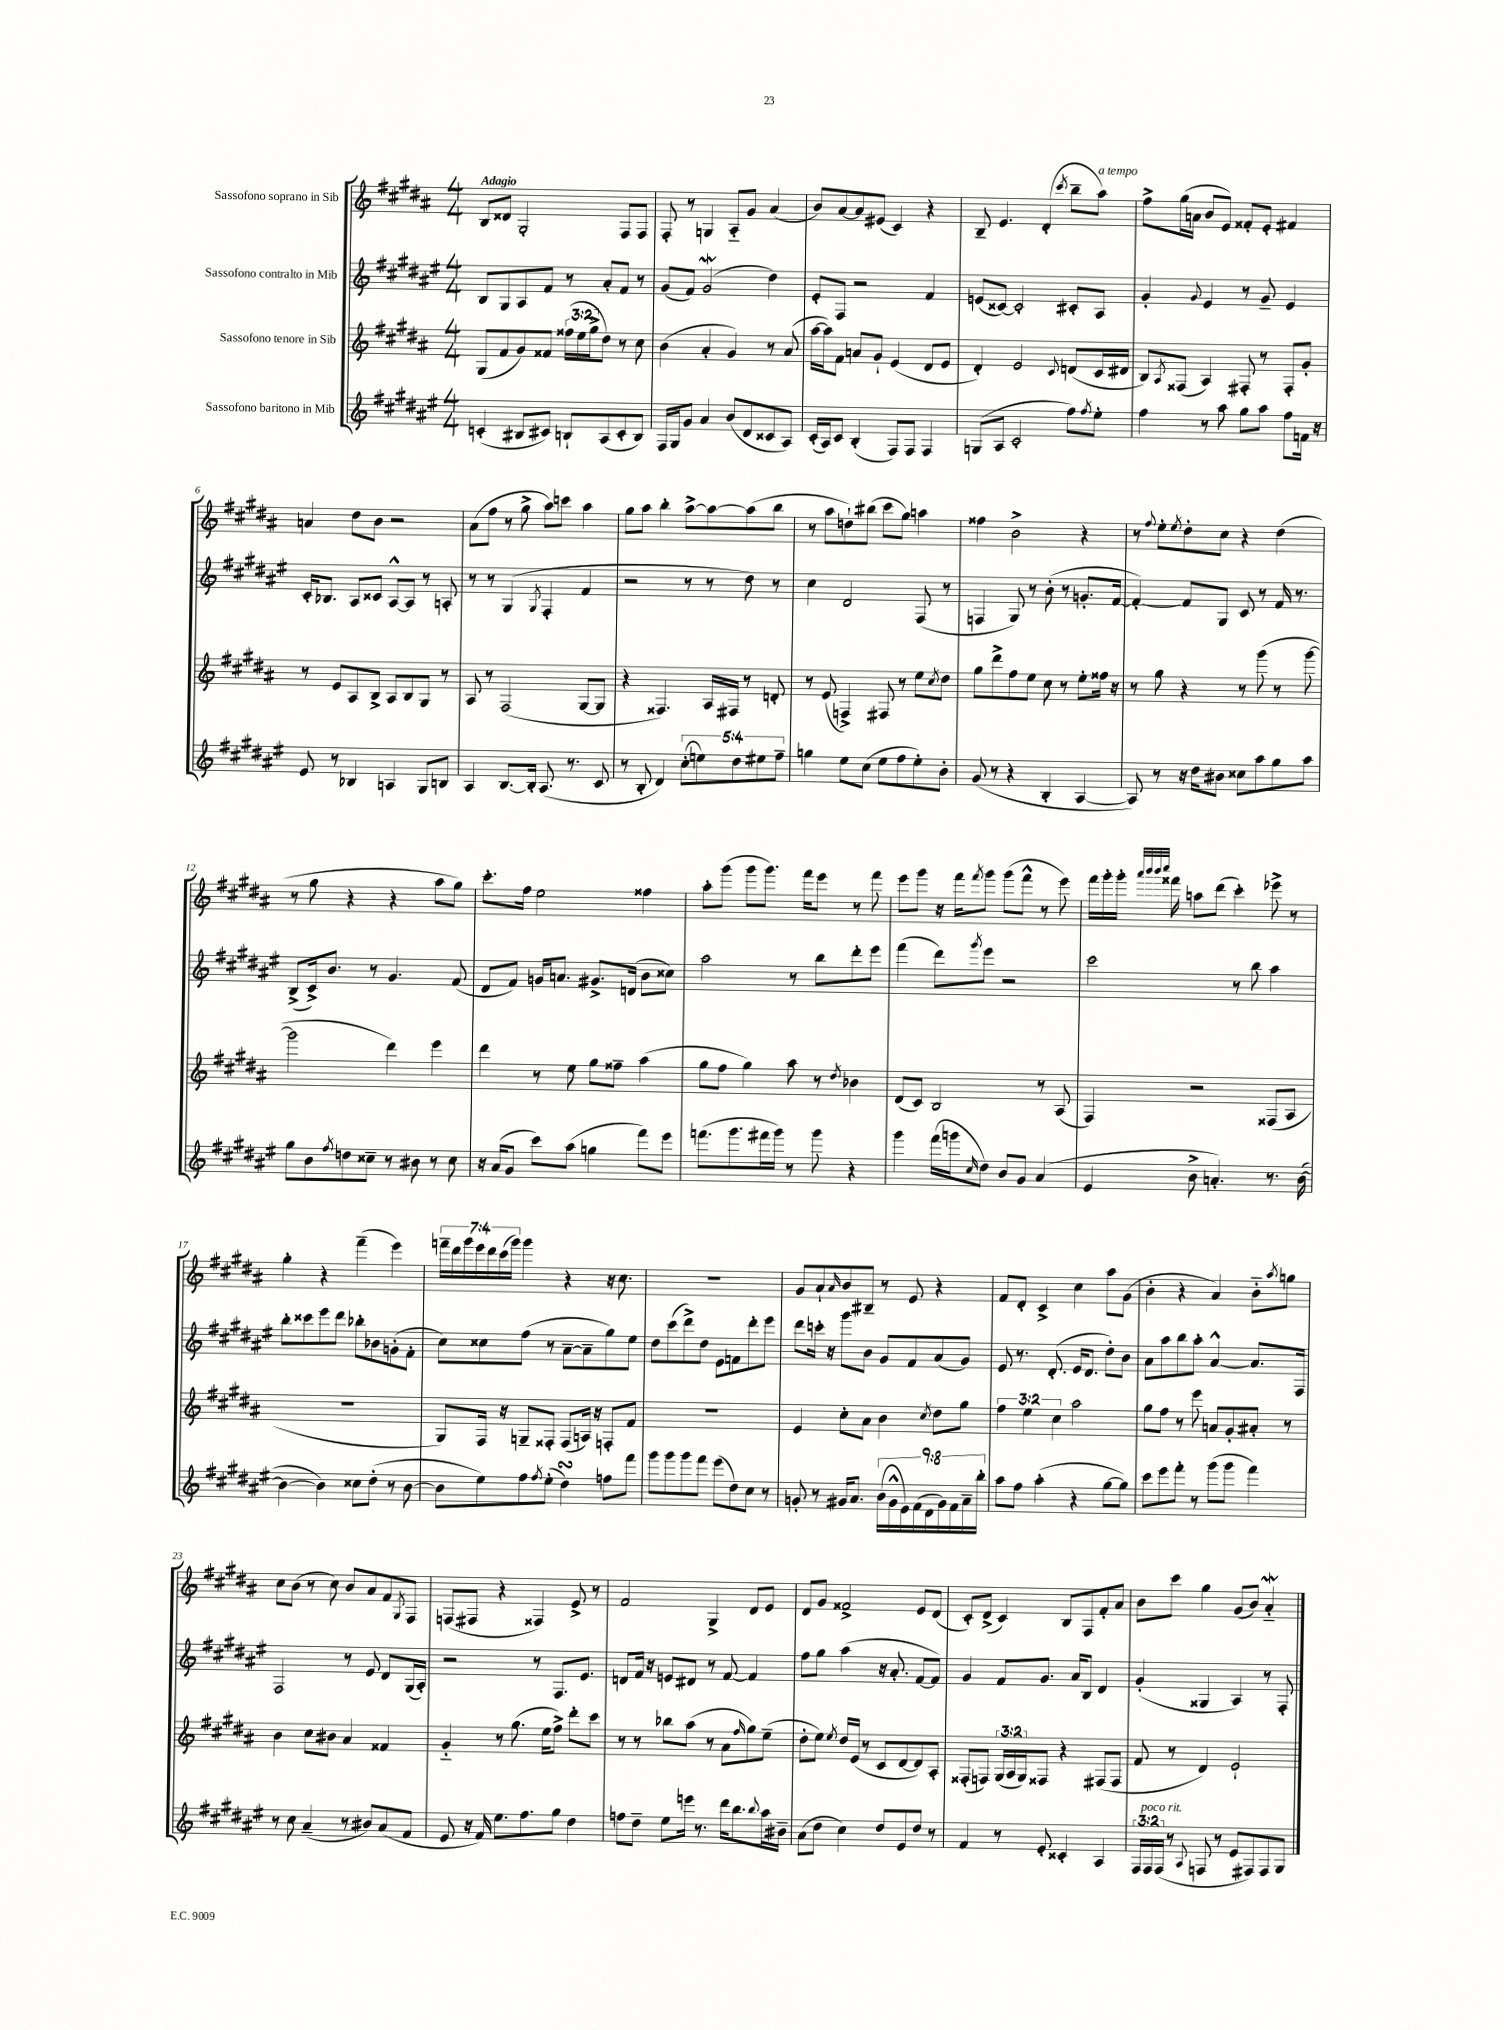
<<
\new StaffGroup <<
\new Staff = "s0" \with { instrumentName = "Sassofono soprano in Sib" } {
    \clef treble \key b \major \numericTimeSignature \time 4/4 \override Staff.TupletNumber.text = #tuplet-number::calc-fraction-text \tempo "Adagio"
    b8 disis'8 gis2-. fis8 fis8 |
    fis8-. r8 g4 ais8-_ gis'8 ais'4( |
    b'8) ais'8~ ais'8 eis'8( cis'4) r4 |
    b8-- e'4. dis'4-.( \acciaccatura { cis'''8 } b''8-- ais''8^\markup { \italic "a tempo" }) |
    fis''8-> gis''16( a'16 b'8 e'8) fisis'8-. e'8-. fis'4 |
    a'4 dis''8 b'8 r2 |
    ais'8( fis''8 r8 gis''8-> ais''8) c'''8 ais''4 |
    gis''8 ais''8 b''4-. ais''8~-> ais''8~ ais''8( b''8 |
    r8 ais''8 d''8-!) bis''8( cis'''8 gis''8) a''4 |
    fisis''4 b'2-> r4 |
    r8 \appoggiatura { fis''8 } e''8-. \acciaccatura { e''8 } dis''8-. cis''8 r4 dis''4( |
    r8 gis''8 r4 r4 ais''8 gis''8) |
    cis'''8.-. fis''16 e''2 fisis''4 |
    ais''8-. gis'''8( gis'''8 gis'''8.) fis'''16 e'''8 r8 fis'''8 |
    e'''8 gis'''8 r16 fis'''16 \acciaccatura { fis'''8 } gis'''8 gis'''8( fis'''8-^ r8 e'''8) |
    fis'''16 gis'''16-. gis'''16-. \grace { ais'''32 b'''32 b'''32 cis''''32 } fisis'''16 a''8 dis'''8( cis'''4-.) ees'''8-> r8 |
    gis''4-. r4 fis'''4--( e'''4) |
    \tuplet 7/4 { f'''16-- dis'''16 gis'''16 e'''16 dis'''16 cis'''16( gis'''16) } gis'''4 r4 r16 cis''8. |
    R1 |
    gis'8 ais'8-! \grace { ais'16 } b'8 bis8-- r8 e'8 r4 |
    fis'8 dis'8-. cis'4-> cis''4 ais''8 gis'8( |
    b'4-. r4 ais'4) b'8-_ \acciaccatura { ais''8 } g''8 |
    cis''8 b'8( r8 cis''8) b'8 ais'8 fis'8 \acciaccatura { gis8 } fis8 |
    f8( fis8 r4 fisis4) e'8-> r8 |
    fis'2 gis4-> dis'8 e'8 |
    dis'8 gis'8 fisis'2-> e'8 dis'8( |
    cis'8-.) dis'8->( cis'4) b8 fis8 fis'8-. ais'8 |
    b'8 cis'''8 gis''4 gis'8( b'8) ais'4-_\mordent \bar "|." |
}
\new Staff = "s1" \with { instrumentName = "Sassofono contralto in Mib" } {
    \clef treble \key fis \major \numericTimeSignature \time 4/4
    b8 gis8 ais8 fis'8 r8 ais'8-. fis'8 r8 |
    gis'8( fis'8) gis'2\mordent( dis''4) |
    eis'8-. fis8 r2 fis'4 |
    e'8( cisis'8~) cisis'2-. cis'8-. ais8 |
    gis'4-. \appoggiatura { gis'8 } eis'4 r8 gis'8-- eis'4 |
    cis'16-. bes8. ais8 cisis'8 ais8~-^ ais8 r8 a8-. |
    r8 r8 gis4( \acciaccatura { gis8 } fis4-. fis'4 |
    r2 r8 r8 dis''8) r8 |
    cis''4 dis'2 fis8( r8 |
    f4 gis8) r8 b'8-.( r8 g'8.-. fis'16~ |
    fis'4~-.) fis'8 gis8 cis'8 r8 fis'16 r8. |
    b8->( cis'16->) b'8. r8 gis'4. fis'8( |
    dis'8 fis'8) g'16 a'8. gis'8.-> d'16( b'8 cisis''8) |
    ais''2 r8 b''8 dis'''8-. eis'''8 |
    fis'''4( dis'''8) \acciaccatura { gis'''8 } eis'''8 r2 |
    cis'''2 r8 b''8 ais''4 |
    b''8-. cisis'''8 eis'''8 dis'''8 bes''8-. bes'8 g'8-.( fis'8-. |
    cis''8) cisis''8 fis''8( r8 ais'8~-- ais'8-- gis''8) eis''8 |
    dis''8 cis'''8( dis'''8->) dis''8 eis'8 f'8 dis'''8-. eis'''8 |
    dis'''8 c'''16-. r16 gis'''8 b'8 gis'8 fis'8 ais'8( gis'8) |
    eis'8 r8. dis'8.-.( eis'16 dis'8. dis''8-.) b'8 |
    ais'8 ais''8 b''8 ais''8-. ais'4~-^ ais'8. fis16 |
    fis2 r8 eis'8 dis'8 gis16( ais16-.) |
    r2 r8 fis8. eis'8. |
    d'8 fis'16 r16 e'8 dis'8 r8 fis'8~ fis'4 |
    fis''8 gis''8 ais''4( r16 ais'8.-. fis'8~ fis'8) |
    gis'4 fis'8 gis'8. ais'16 b8 dis'4 |
    gis'4-.( gisis4 ais4) r8 fis8-. \bar "|." |
}
\new Staff = "s2" \with { instrumentName = "Sassofono tenore in Sib" } {
    \clef treble \key b \major \numericTimeSignature \time 4/4 \override Staff.TupletNumber.text = #tuplet-number::calc-fraction-text
    gis8( fis'8 gis'8) fisis'8 \tuplet 3/2 { fisis''16( e''16 gis''16-> } dis''8) r8 cis''8 |
    b'4( ais'4-. gis'4) r8 ais'8( |
    ais''16~ ais''16) fis'8 a'8 gis'8-! e'4( dis'8 e'8 |
    dis'4-.) e'2 \appoggiatura { cis'8 } d'8( cis'16 dis'16 |
    b8) \acciaccatura { ais8 } fisis8( ais4) fis8-. r8 fis8-. gis'8-. |
    r8 e'8 ais8 b8-> ais8 b8 gis8 r8 |
    ais8 r8 fis2( gis8~ gis8 |
    r4 fisis4.) ais16 fis16 r8 d'8-. |
    r8 e'8( f4->) fis8 r8 e''8 \acciaccatura { cis''8 } dis''8 |
    gis''8 dis'''8-> fis''8 e''8 cis''8 r8 e''8-. fisis''16 r16 |
    r8 gis''8 r4 r8 gis'''8( r8 gis'''8~ |
    gis'''2 dis'''4) e'''4 |
    dis'''4 r8 e''8 gis''8 fisis''8-- ais''4( |
    gis''8 fis''8 gis''4) ais''8 r8 \acciaccatura { dis''8 } bes'4 |
    dis'8( cis'8) b2 r8 ais8( |
    fis4) r2 fisis8( ais8 |
    R1 |
    gis8) fis16 r16 g8-- fisis8-. fisis8( a16) r16 f8-. fis'8 |
    R1 |
    e'4 cis''8-. ais'8 b'4 \acciaccatura { cis''8 } dis''8 gis''8 |
    \tuplet 3/2 { fis''4 e''4 cis''4 } ais''2 |
    gis''8 fis''8 r8 e'''8 a'8 gis'8-. ais'8-. r8 |
    b'4 cis''8 bis'8 ais'4 fisis'4 |
    gis'4-_ r8 gis''8.( e''16 fis''8->) dis'''8-. cis'''8 |
    r8 r8 bes''8 ais''8( r8 ais'8 \grace { fis''16 } gis''8) e''8--( |
    dis''8-. e''8) \acciaccatura { e''8 } dis''16 e'16( r8 cis'8 dis'8~ dis'8) ais8-. |
    fisis8-.( f8) \tuplet 3/2 { gis16( ais16 gis16) } fisis8 r4 fis8( fis8 |
    fis'8 r8 dis'4) e'2-! \bar "|." |
}
\new Staff = "s3" \with { instrumentName = "Sassofono baritono in Mib" } {
    \clef treble \key fis \major \numericTimeSignature \time 4/4 \override Staff.TupletNumber.text = #tuplet-number::calc-fraction-text
    c'4-.( bis8 cis'8) b8-! ais8( cis'8-. b8) |
    fis16 gis16 gis'8 ais'4 b'8( dis'8 cisis'8 ais8) |
    cis'16-.( ais16) cis'8 b4-.( fis8) fis8 fis4 |
    g8( ais8 cis'2-. fis''8) \acciaccatura { fis''8 } eis''8-. |
    fis''4 r8 ais''8 gis''8 ais''8 fis''8 f'16 r16 |
    eis'8 r8 bes4 a4 gis8 b8 |
    ais4 b8.~ b16-. ais8.( r8. cis'8 |
    r8 b8-. dis'4) \tuplet 5/4 { cis''8-.( e''8) dis''8 eis''8 fis''8-- } |
    g''4 eis''8 cis''8( eis''8 fis''8 eis''8-.) b'8-. |
    gis'8( r8 r4 b4-. ais4~ |
    ais8) r8 r16 dis''16 bis'8 cisis''8 ais''8 gis''8 ais''8 |
    gis''8 b'8 \acciaccatura { fis''8 } d''8 cisis''8-- r8 bis'8 r8 cisis''8 |
    r16 ais'16( gis'8 cis'''8) ais''8( g''4 fis'''8) eis'''8 |
    f'''8.( gis'''8. fis'''16 gis'''16) r8 gis'''8 r4 |
    gis'''4 fis'''16( g'''16 \grace { cis''16 } dis''8) b'8 gis'8 ais'4( |
    eis'4 b'8-> a'4.-.) r8. b'16~( |
    b'4~ b'4) cisis''8 dis''8-.( r8 b'8~ |
    b'8 eis''8) fis''8 \acciaccatura { fis''8 } eis''8-.( dis''4\turn) f''8 fis'''8 |
    gis'''8 gis'''8 gis'''8 fis'''8 eis'''8( dis''8) cis''8 r8 |
    g'8-. r8 gis'16 ais'8. \tuplet 9/8 { b'16( gis'16-^ eis'16) fis'16( dis'16 gis'16) fis'16 ais'16-- b''16-. } |
    ais''8 fis''8 ais''4-.( r4 gis''8~ gis''8) |
    cis'''8 eis'''8 fis'''8-. r8 gis'''8( gis'''8 fis'''4) |
    r8 cis''8 ais'4--( r8 bis'8) ais'8( fis'8 |
    eis'8 r16 fis'16) eis''8. fis''8. gis''8 dis''4 |
    f''8 dis''8-- eis''8 e'''16 r8. dis'''16 b''8. \appoggiatura { b''8 } ais''16 bis'16-- |
    ais'8( dis''8 cis''4) dis''8 eis'8 dis''8 r8 |
    fis'4 r8 eis'8-. cisis'4-. ais4 |
    \tuplet 3/2 { fis16 fis16^\markup { \italic "poco rit." } fis16( } r8 \appoggiatura { ais8 } f8 r8 eis'8 fis8) fis8 gis8 \bar "|." |
}
>>
>>
